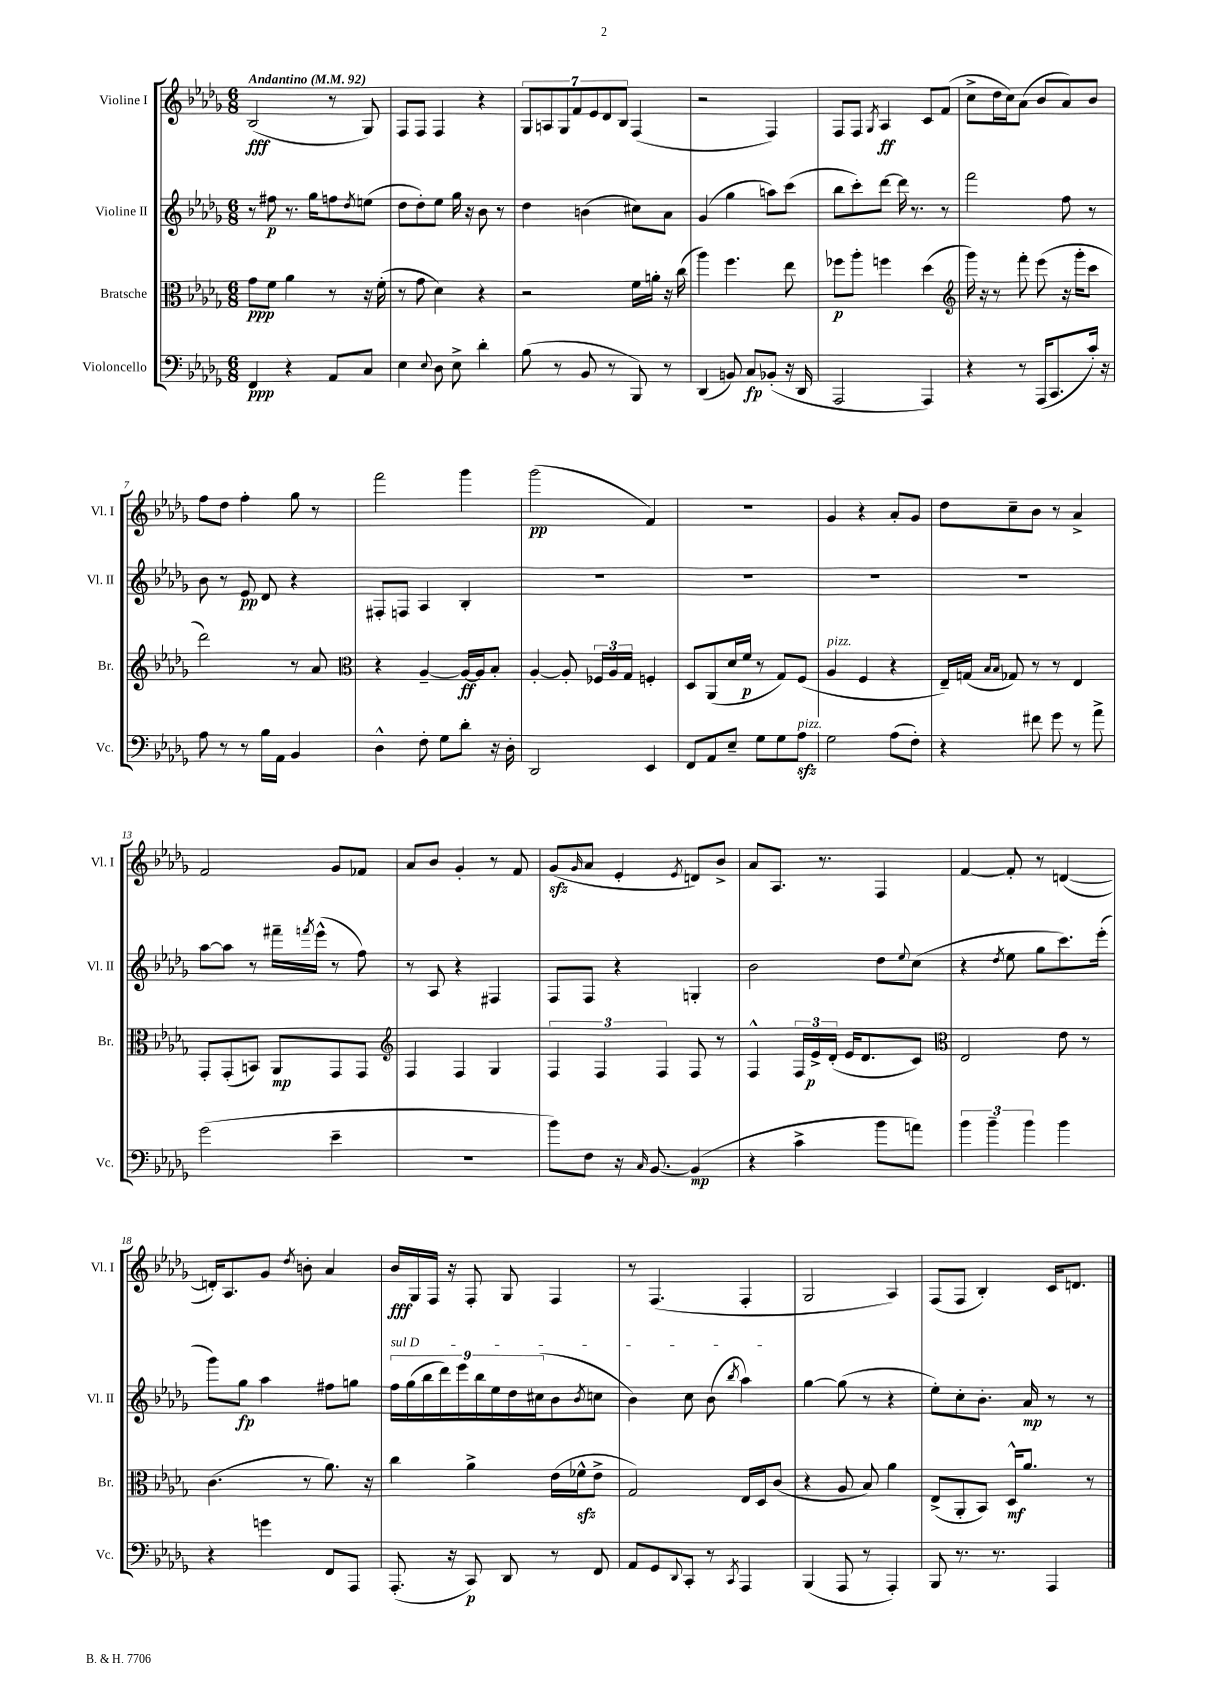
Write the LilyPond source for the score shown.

<<
\new StaffGroup <<
\new Staff = "s0" \with { instrumentName = "Violine I" shortInstrumentName = "Vl. I" } {
    \clef treble \key des \major \numericTimeSignature \time 6/8 \tempo "Andantino" 4 = 92
    bes2\fff( r8 ges8) |
    f8 f8 f4 r4 |
    \tuplet 7/4 { ges8 a8 ges8 f'8 ees'8 des'8 bes8 } f4( |
    r2 f4) |
    f8 f8 \acciaccatura { ges8 } aes4\ff c'8 f'8( |
    c''8-> des''16 c''16) aes'8( bes'8 aes'8) bes'8 |
    f''8 des''8 f''4-. ges''8 r8 |
    f'''2 ges'''4 |
    ges'''2\pp( f'4) |
    R2. |
    ges'4 r4 aes'8-. ges'8 |
    des''8 c''8-- bes'8 r8 aes'4-> |
    f'2 ges'8 fes'8 |
    aes'8 bes'8 ges'4-. r8 f'8 |
    ges'8\sfz( \grace { ges'16 } aes'8 ees'4-. \acciaccatura { ees'8 } d'8) bes'8-> |
    aes'8 aes8. r8. f4 |
    f'4~ f'8-. r8 d'4~( |
    d'16-.) aes8. ges'8 \acciaccatura { des''8 } b'8-. aes'4 |
    bes'16\fff ges16 f16 r16 f8-. ges8 f4 |
    r8 f4.( f4-. |
    ges2 aes4) |
    f8( f8 bes4-.) c'16 d'8. \bar "|." |
}
\new Staff = "s1" \with { instrumentName = "Violine II" shortInstrumentName = "Vl. II" } {
    \clef treble \key des \major \numericTimeSignature \time 6/8
    r8 fis''8\p r8. ges''16 f''8 \acciaccatura { des''8 } e''8( |
    des''8 des''8-.) ees''8 ges''16 r16 bes'8 r8 |
    des''4 b'4( cis''8) aes'8 |
    ges'4( ges''4 a''8) c'''8( |
    bes''8 c'''8-.) des'''8~ des'''16 r8. r8 |
    f'''2 f''8 r8 |
    bes'8 r8 ees'8\pp des'8 r4 |
    fis8-. f8 aes4 bes4-. |
    R2. |
    R2. |
    R2. |
    R2. |
    aes''8~ aes''8 r8 fis'''16-- \acciaccatura { f'''8 } ees'''16-^( r8 f''8) |
    r8 aes8 r4 fis4 |
    f8 f8 r4 g4-. |
    bes'2 des''8 \appoggiatura { ees''8 } c''8( |
    r4 \acciaccatura { des''8 } ees''8 ges''8 c'''8.) ees'''16-.( |
    ges'''8) ges''8\fp aes''4 fis''8 g''8 |
    \tuplet 9/8 { \once \override TextSpanner.bound-details.left.text = \markup { \italic "sul D" } f''16\startTextSpan ges''16( bes''16 des'''16) ees'''16 bes''16 ees''16 des''16 cis''16( } bes'8 \acciaccatura { bes'8 } c''8 |
    bes'4) c''8 bes'8( \acciaccatura { bes''8 } aes''4\stopTextSpan) |
    ges''4~ ges''8( r8 r4 |
    ees''8-.) c''8-. bes'8.-. aes'16\mp r8 r8 \bar "|." |
}
\new Staff = "s2" \with { instrumentName = "Bratsche" shortInstrumentName = "Br." } {
    \clef alto \key des \major \numericTimeSignature \time 6/8
    ges'8\ppp f'8 aes'4 r8 r16 f'16-.( |
    r8 ges'8 des'4) r4 |
    r2 f'16 a'16-. r16 c''16( |
    aes''4) f''4. ees''8 |
    fes''8\p aes''8-. f''4 des''4( |
    \clef treble ges'''16) r16 r8 f'''8-. ees'''8( r16 ges'''16-. c'''8 |
    des'''2) r8 aes'8 |
    \clef alto r4 aes4~-- aes16~\ff aes16 bes8-. |
    aes4~-. aes8-. \tuplet 3/2 { fes16 aes16 ges16 } f4-. |
    des8 aes,8( des'16 f'16\p r8 ges8) f8( |
    aes4^\markup { \italic "pizz." } f4 r4 |
    ees16--) g16( \grace { bes16 bes16 } ges8) r8 r8 ees4 |
    ges,8-. ges,8-.( b,8) aes,8\mp ges,8 ges,8 |
    \clef treble f4 f4 ges4 |
    \tuplet 3/2 { f4 f4 f4 } f8 r8 |
    f4-^ \tuplet 3/2 { f16 ees'16->\p des'16-.( } ees'16 des'8. c'8) |
    \clef alto ees2 ees'8 r8 |
    c'4.( r8 aes'8.) r16 |
    c''4 aes'4-> ees'16( fes'16-^\sfz ees'8-> |
    ges2) ees16 des16 c'8( |
    r4 aes8 bes8) aes'4 |
    ees8->( aes,8-. bes,8) des16-^\mf aes'8. r8 \bar "|." |
}
\new Staff = "s3" \with { instrumentName = "Violoncello" shortInstrumentName = "Vc." } {
    \clef bass \key des \major \numericTimeSignature \time 6/8
    f,4\ppp r4 aes,8 c8 |
    ees4 \appoggiatura { ees8 } des8 ees8-> des'4-. |
    bes8( r8 bes,8 r8 bes,,8) r8 |
    des,4( b,8) c8\fp bes,8-.( r16 des,16 |
    aes,,2 aes,,4) |
    r4 r8 aes,,16( c,8. c'16-.) r16 |
    aes8 r8 r8 bes16 aes,16 bes,4 |
    des4-^ f8-. ges8 des'8-. r16 des16-. |
    des,2 ees,4 |
    f,8 aes,8 ees8-- ges8 ges8 aes8\sfz^\markup { \italic "pizz." } |
    ges2 aes8( f8-.) |
    r4 fis'8 ges'8 r8 aes'8-> |
    ges'2( ees'4-- |
    R2. |
    bes'8) f8 r16 \grace { c16 } bes,8.~ bes,4\mp( |
    r4 c'4-> bes'8 a'8) |
    \tuplet 3/2 { bes'4 bes'4-- bes'4 } bes'4 |
    r4 g'4 f,8 aes,,8 |
    aes,,8.-.( r16 c,8\p) des,8 r8 f,8 |
    aes,8 ges,8 \appoggiatura { des,8 } c,8-. r8 \acciaccatura { c,8 } aes,,4 |
    bes,,4( aes,,8 r8 aes,,4-.) |
    bes,,8 r8. r8. aes,,4 \bar "|." |
}
>>
>>
